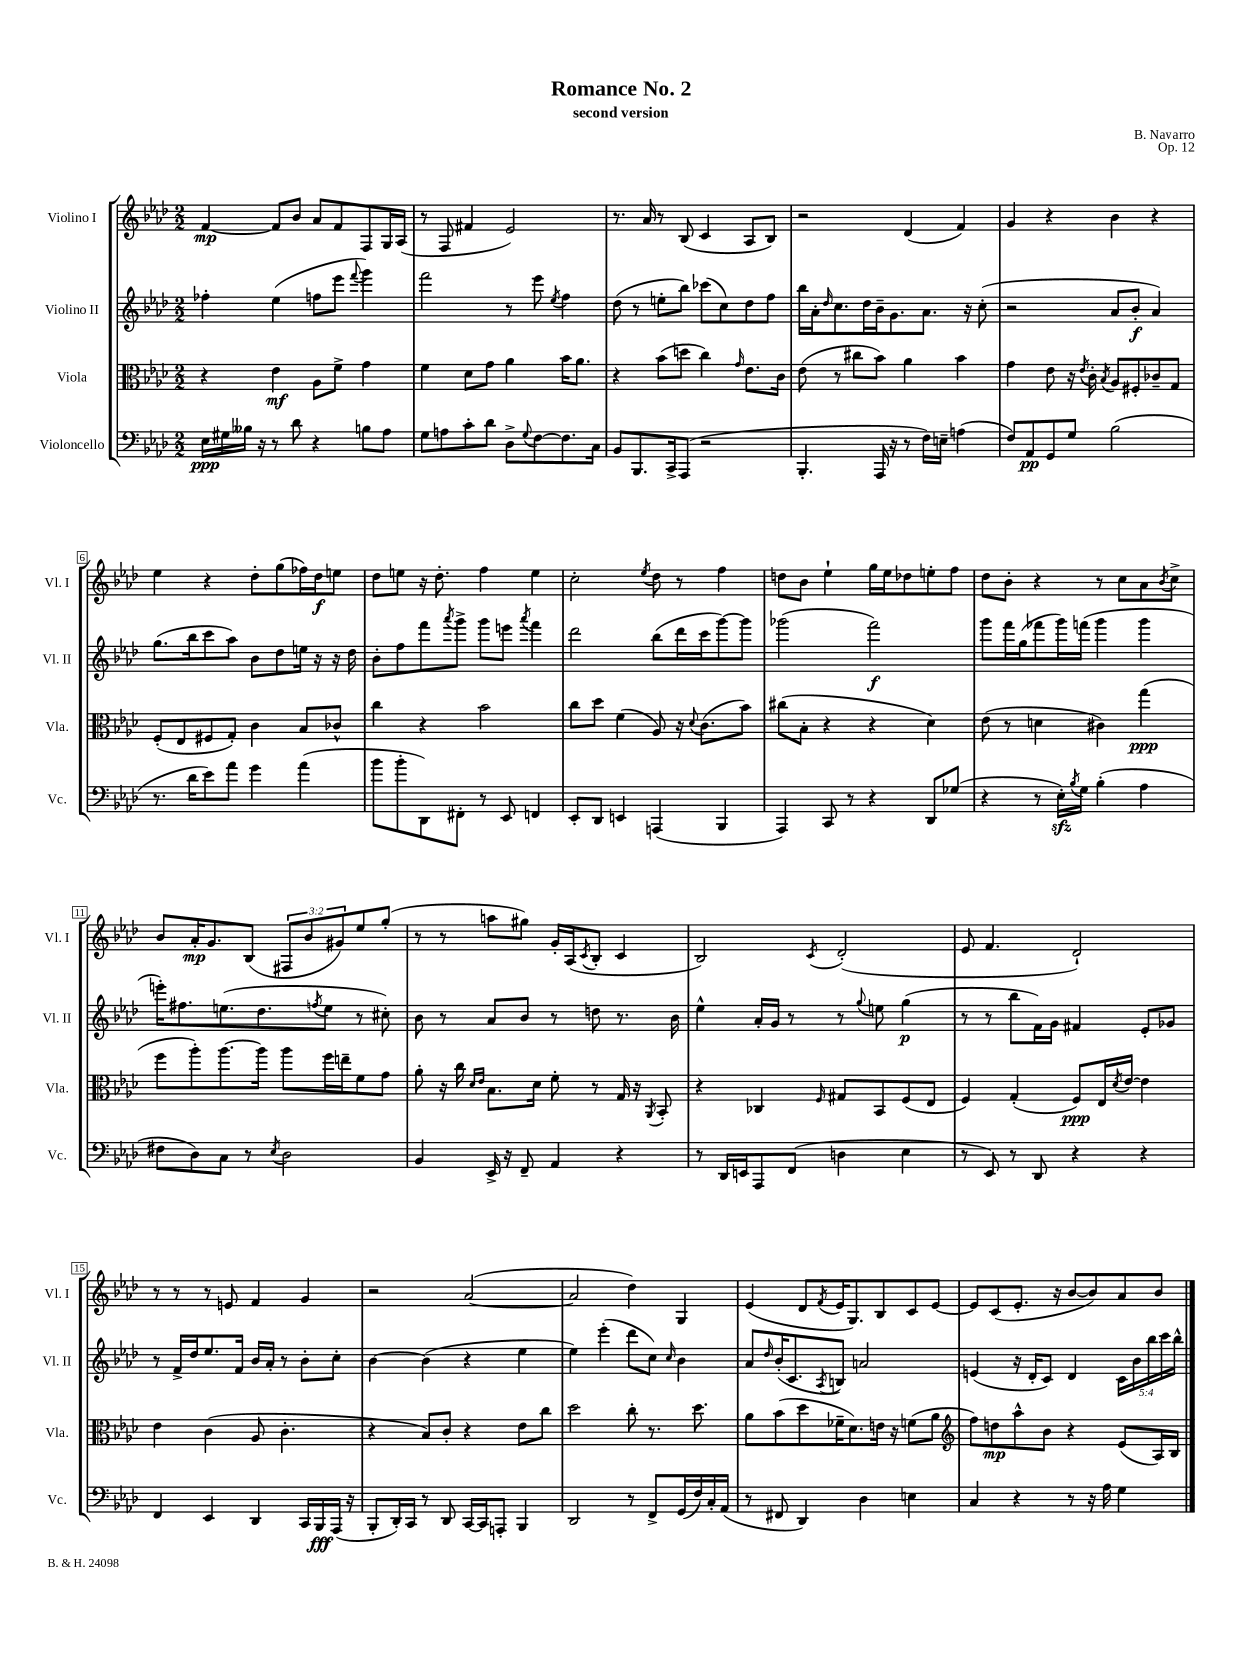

**kern	**kern	**kern	**kern
*staff4	*staff3	*staff2	*staff1
*clefF4	*clefC3	*clefG2	*clefG2
*k[b-e-a-d-]	*k[b-e-a-d-]	*k[b-e-a-d-]	*k[b-e-a-d-]
*M2/2	*M2/2	*M2/2	*M2/2
16E-	4r	4ff-'	[4f
16G#	.	.	.
16B--	.	.	.
16r	.	.	.
8r	4e-	(4ee-	8f]
8d-	.	.	8b-
4r	8A-	8ff	8a-
.	8f^	8eee-	8f
.	.	8qqfff	.
8B	4g	4ggg)	8F
8A-	.	.	16G
.	.	.	(16A-
=	=	=	=
8G	4f	2fff	8r
8A	.	.	8F
8c'	8d-	.	4f#
8d-	8g	.	.
8D-^	4a-	8r	2e-)
8qqG	.	.	.
[8F	.	8eee-	.
.	.	8qee-	.
8.F]	16b-	4ff	.
.	8.a-	.	.
16C	.	.	.
=	=	=	=
8BB-	4r	(8dd-	8.r
8.BBB-	.	8r	.
.	.	.	16a-
.	(8b-	8ee'	8r
16CC^	.	.	.
(8AAA-	8dd	8bb-)	(8B-
2r	4cc)	(8ccc-	4c
.	.	8cc)	.
.	16qqg	.	.
.	8.e-	8dd-	8A-
.	.	8ff	8B-)
.	16c	.	.
=	=	=	=
4.BBB-'	(8e-	16bb-	2r
.	.	16a-'	.
.	.	16qqdd-	.
.	8r	8.cc	.
.	8cc#	.	.
.	.	16dd-	.
16AAA-	8b-)	16b-~	.
16r	.	8.g	.
8r	4a-	.	(4d-
16F)	.	8.a-	.
16E~	.	.	.
(4A	4b-	.	4f)
.	.	16r	.
.	.	(8cc'	.
=	=	=	=
8F)	4g	2r	4g
8AA-	.	.	.
8GG	8e-	.	4r
8G	16r	.	.
.	8qe-	.	.
.	16c'	.	.
.	8qB-	.	.
(2B-	8A-	8a-	4b-
.	8F#'	8b-'	.
.	8c-~	4a-)	4r
.	8G	.	.
=	=	=	=
8.r	(8F'	(8.gg	4ee-
.	8E-	.	.
16d-	.	16bb-	.
8e-)	8F#	8ccc	4r
8a-	8G')	8aa-)	.
4g	4c	8b-	8dd-'
.	.	8dd-	(8gg
(4a-	8B-	16ee	16ff-)
.	.	16r	16dd-
.	8c-^^	16r	8ee
.	.	16dd-	.
=	=	=	=
8b-	4cc	8b-'	8dd-
8b-'	.	8ff	8ee
8DD-)	4r	8fff	16r
.	.	.	8.dd-'
.	.	8qaaa-	.
8FF#'	.	8ggg^	.
8r	2b-	8ggg	4ff
8EE-	.	8eee	.
.	.	8qaaa-	.
4FF	.	4fff	4ee
=	=	=	=
8EE-'	8cc	2ddd-	2cc'
8DD-	8dd-	.	.
4EE	(4f	.	.
.	.	.	8qee-
(4AAA	8A-)	(8bb-	8dd-
.	16r	16ddd-	8r
.	8qqd-	.	.
.	(8.c	16ccc	.
4BBB-	.	[8ggg)	4ff
.	8b-)	8ggg]	.
=	=	=	=
4AAA-)	(8cc#	(2ggg-	8dd
.	8B-'	.	8b-
8CC	4r	.	4ee-`
8r	.	.	.
4r	4r	2fff)	16gg
.	.	.	16ee-
.	.	.	8dd-
8DD-	4d-)	.	8ee'
(8G-	.	.	8ff
=	=	=	=
4r	(8e-	8ggg	8dd-
.	8r	16fff	8b-'
.	.	(16gg	.
8r	4d	8fff-	4r
16E-')	.	16ggg)	.
8qB-	.	.	.
16G	.	(16fff	.
(4B-'	4c#)	4ggg	8r
.	.	.	8cc
4A-	(4gg	4ggg	8a-
.	.	.	8qb-
.	.	.	8cc^
=	=	=	=
8F#	8ff	16eee')	8b-
.	.	8.ff#	.
8D-)	8aa-')	.	16a-'
.	.	.	8.g
8C	[8.aa-	(8.ee	.
8r	.	.	(8B-
.	16aa-]	8.dd-	.
8qE-	.	.	.
2D-	8aa-	.	12F#
.	.	.	12b-
.	.	8qff	.
.	16ff	8ee	.
.	.	.	12g#)
.	16ee~	.	.
.	8f	8r	8ee-
.	8g	8cc#')	(8gg'
=	=	=	=
4BB-	8a-'	8b-	8r
.	16r	8r	8r
.	16cc	.	.
.	16qqd-	.	.
.	16qqe-	.	.
16EE-^	8.B-	8a-	8aa
16r	.	.	.
8FF~	.	8b-	8gg#)
.	16d-	.	.
4AA-	8f'	8r	16g'
.	.	.	(16A-
.	.	.	8qc
.	8r	8dd	8B-'
4r	16G	8.r	4c
.	16r	.	.
.	8qAA-	.	.
.	8BB-'	.	.
.	.	16b-	.
=	=	=	=
8r	4r	4ee-^^	2B-)
16DD-	.	.	.
16EE	.	.	.
8AAA-	4C-	16a-'	.
.	.	16g	.
(8FF	.	8r	.
.	16qqF	.	8qc
4D	8G#	8r	(2d-'
.	.	8qqgg	.
.	8BB-	8ee	.
4E-	(8F	(4gg	.
.	8E-	.	.
=	=	=	=
8r	4F)	8r	8e-
8EE-)	.	8r	4.f
8r	(4G'	8bb-	.
8DD-	.	16f)	.
.	.	16g	.
4r	8F)	4f#	2d-`)
.	16E-	.	.
.	8qd-	.	.
.	[16e-	.	.
4r	4e-]	8e-'	.
.	.	8g-	.
=	=	=	=
4FF	4e-	8r	8r
.	.	16f^	8r
.	.	16dd-	.
4EE-	(4c	8.ee-	8r
.	.	.	8e
.	.	16f	.
4DD-	8A-	16b-	4f
.	.	16a-'	.
.	4.c'	8r	.
16CC	.	8b-'	4g
16BBB-	.	.	.
(16AAA-	.	8cc'	.
16r	.	.	.
=	=	=	=
8BBB-'	4r	[4b-	2r
16DD-')	.	.	.
16CC	.	.	.
8r	8B-)	(4b-]	.
8DD-	8c'	.	.
[16CC	4r	4r	([2a-
16CC]	.	.	.
8AAA'	.	.	.
4BBB-	8e-	4ee-	.
.	8cc	.	.
=	=	=	=
2DD-	2dd-	4ee-)	2a-]
.	.	(4eee-'	.
8r	8cc'	8ddd-	4dd-)
8FF^	8.r	8cc)	.
.	.	16qqcc	.
(16GG	.	4b-	4G
16F)	8.dd-	.	.
16C'	.	.	.
(16AA-	.	.	.
=	=	=	=
8r	8a-	8a-	(4e-
.	.	16qqdd-	.
8FF#	(8b-	(16b-'	.
.	.	8.c	.
4DD-)	8dd-	.	8d-
.	.	8qA-	8qf
.	16f-~	8B)	16e-
.	8.d-)	.	8.G)
4D-	.	2a	.
.	16e	.	8B-
.	16r	.	.
4E	(8f	.	8c
.	8a-	.	[8e-
=	=	=	=
*	*clefG2	*	*
4C	8ff)	(4e	8e-]
.	8dd	.	(8c
4r	8aa-^^	16r	8.e-'
.	.	16d-'	.
.	8b-	8c)	.
.	.	.	16r
8r	4r	4d-	[8b-
16r	.	.	8b-])
16A-	.	.	.
4G	(8e-	20c	8a-
.	.	20b-	.
.	.	20bb-	.
.	16A-)	.	8b-
.	.	20ccc	.
.	16B-	.	.
.	.	20bb-^^	.
==	==	==	==
*-	*-	*-	*-
